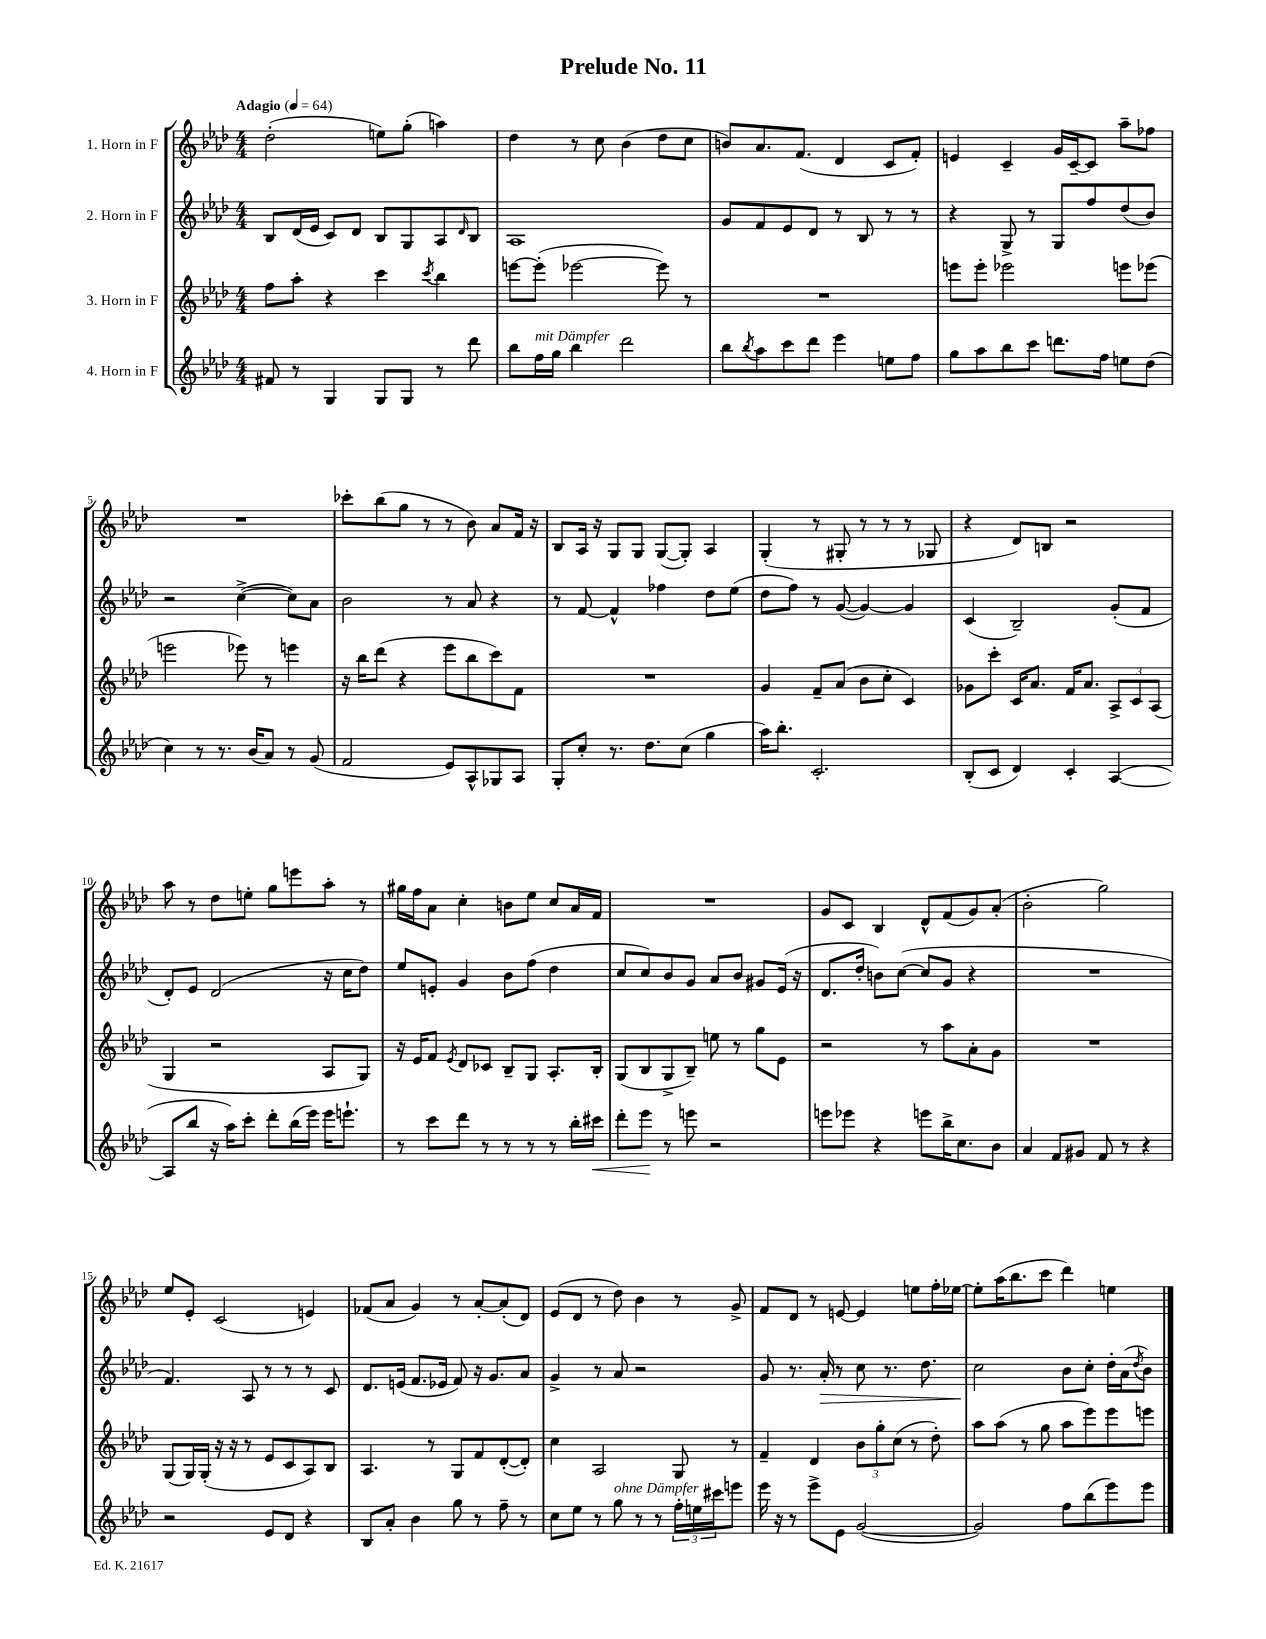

**kern	**kern	**kern	**kern
*staff4	*staff3	*staff2	*staff1
*clefG2	*clefG2	*clefG2	*clefG2
*k[b-e-a-d-]	*k[b-e-a-d-]	*k[b-e-a-d-]	*k[b-e-a-d-]
*M4/4	*M4/4	*M4/4	*M4/4
*MM64	*MM64	*MM64	*MM64
8f#	8ff	8B-	(2dd-'
8r	8aa-'	(16d-	.
.	.	16e-	.
4G	4r	8c)	.
.	.	8d-	.
8G	4ccc	8B-	8ee)
8G	.	8G	(8gg'
.	8qccc	.	.
8r	4bb-	8A-	4aa)
.	.	16qqd-	.
8ddd-	.	8B-	.
=	=	=	=
8bb-	[8eee	1A-	4dd-
16ff	(8eee']	.	.
16gg	.	.	.
4bb-	[2eee-	.	8r
.	.	.	8cc
2ddd-	.	.	(4b-
.	8eee-])	.	8dd-
.	8r	.	8cc
=	=	=	=
8bb-	1r	8g	8b)
8qbb-	.	.	.
8aa-	.	8f	8.a-
8ccc	.	8e-	.
.	.	.	(8.f
8ddd-	.	8d-	.
4eee-	.	8r	4d-
.	.	8B-	.
8ee	.	8r	8c
8ff	.	8r	8f')
=	=	=	=
8gg	8eee	4r	4e
8aa-	8eee'	.	.
8bb-	2eee-	8G^	4c~
8ccc	.	8r	.
8.ddd	.	8G	16g
.	.	.	[16c~
.	.	8ff	8c]
16ff	.	.	.
8ee	8eee	(8dd-	8aa-~
(8dd-	(8eee-	8b-)	8ff-
=	=	=	=
4cc)	2eee	2r	1r
8r	.	.	.
8.r	.	.	.
.	8eee-)	([4cc^	.
(16b-	.	.	.
8a-)	8r	.	.
8r	4eee	8cc])	.
(8g	.	8a-	.
=	=	=	=
2f	16r	2b-	8ccc-'
.	16bb-	.	.
.	(8ddd-	.	(8bb-
.	4r	.	8gg
.	.	.	8r
8e-)	8eee-	8r	8r
8A-^^	8bb-	8a-	8b-)
8G-	8ccc)	4r	8a-
8A-	8f	.	16f
.	.	.	16r
=	=	=	=
8G'	1r	8r	8B-
8cc'	.	[8f	16A-
.	.	.	16r
8.r	.	4f^^]	8G
.	.	.	8G
8.dd-	.	.	.
.	.	4ff-	([8G
(8cc	.	.	8G'])
4gg	.	8dd-	4A-
.	.	(8ee-	.
=	=	=	=
16aa-)	4g	8dd-	(4G'
8.bb-'	.	.	.
.	.	8ff)	.
2.c'	8f~	8r	8r
.	(8a-	([8g	8G#'
.	8b-	4g_)	8r
.	8cc'	.	8r
.	4c)	4g]	8r
.	.	.	8G-
=	=	=	=
(8B-'	8g-	(4c	4r
8c	8ccc'	.	.
4d-)	16c	2B-~)	8d-)
.	8.a-	.	.
.	.	.	8B
4c'	16f	.	2r
.	8.a-	.	.
([4A-	12A-^	(8g'	.
.	12c	.	.
.	.	8f	.
.	(12A-	.	.
=	=	=	=
8A-]	4G	8d-')	8aa-
8bb-	.	8e-	8r
16r	2r	(2d-	8dd-
16aa-)	.	.	.
8ccc'	.	.	8ee'
8ddd-'	.	.	8gg
(16bb-	.	.	8eee
16eee-)	.	.	.
16eee-	8A-	16r	8aa-'
8.eee`	.	16cc	.
.	8G)	8dd-)	8r
=	=	=	=
8r	16r	8ee-	16gg#
.	16e-	.	16ff
8ccc	8f	8e'	8a-
.	8qe-	.	.
8ddd-	8d-	4g	4cc'
8r	8c-	.	.
8r	8B-~	8b-	8b
8r	8G	(8ff	8ee-
8r	8.A-'	4dd-	8cc
16bb-'	.	.	16a-
16ccc#	16B-'	.	16f
=	=	=	=
8ddd-'	(8G	8cc	1r
8eee-	8B-	8cc)	.
8r	8G^	8b-	.
8eee	8B-~)	8g	.
2r	8ee	8a-	.
.	8r	8b-	.
.	8gg	8g#	.
.	8e-	(16e-	.
.	.	16r	.
=	=	=	=
8eee	2r	8.d-	8g
8eee-	.	.	8c
.	.	16dd-'	.
4r	.	8b)	4B-
.	.	([8cc	.
8eee	8r	8cc]	8d-^^
16bb-^	8aa-	8g	(8f
8.cc	.	.	.
.	8a-'	4r	8g)
8b-	8g	.	(8a-'
=	=	=	=
4a-	1r	1r	2b-'
8f	.	.	.
8g#	.	.	.
8f	.	.	2gg)
8r	.	.	.
4r	.	.	.
=	=	=	=
2r	(8G	4.f)	8ee-
.	16G)	.	8e-'
.	(16G'	.	.
.	16r	.	(2c
.	16r	.	.
.	8r	8A-	.
8e-	8e-	8r	.
8d-	8c	8r	.
4r	8A-)	8r	4e)
.	8B-	8c	.
=	=	=	=
8B-	4.A-	8.d-	(8f-
8a-'	.	.	8a-
.	.	(16e	.
4b-	.	8.f	4g)
.	8r	.	.
.	.	16e-	.
8gg	8G	8f)	8r
8r	8f	16r	[8a-'
.	.	8.g	.
8ff~	([8d-'	.	(8a-']
8r	8d-'])	8a-	8d-)
=	=	=	=
8cc	4cc	4g^	(8e-
8ee-	.	.	8d-
8r	2A-	8r	8r
8gg	.	8a-	8dd-)
8r	.	2r	4b-
8r	.	.	.
24ff'	8G	.	8r
24ee	.	.	.
24ccc#	.	.	.
8eee	8r	.	8g^
=	=	=	=
16eee-	4f~	8g	8f
16r	.	.	.
8r	.	8.r	8d-
8eee-^	4d-	.	8r
.	.	16a-'	.
8e-	.	8r	[8e
([2g	12b-	8cc	4e]
.	12gg'	.	.
.	.	8.r	.
.	(12cc	.	.
.	8r	.	8ee
.	.	8.dd-	.
.	8dd-')	.	16ff'
.	.	.	[16ee-
=	=	=	=
2g])	8aa-	2cc	8ee-']
.	(8aa-	.	(16aa-
.	.	.	8.bb-
.	8r	.	.
.	8gg	.	8ccc
8ff	8aa-	8b-	4ddd-)
(8bb-	8eee-)	8cc'	.
8eee-)	8eee-	16dd-'	4ee
.	.	(16a-	.
.	.	8qdd-	.
8eee-	8eee	8b-)	.
==	==	==	==
*-	*-	*-	*-
